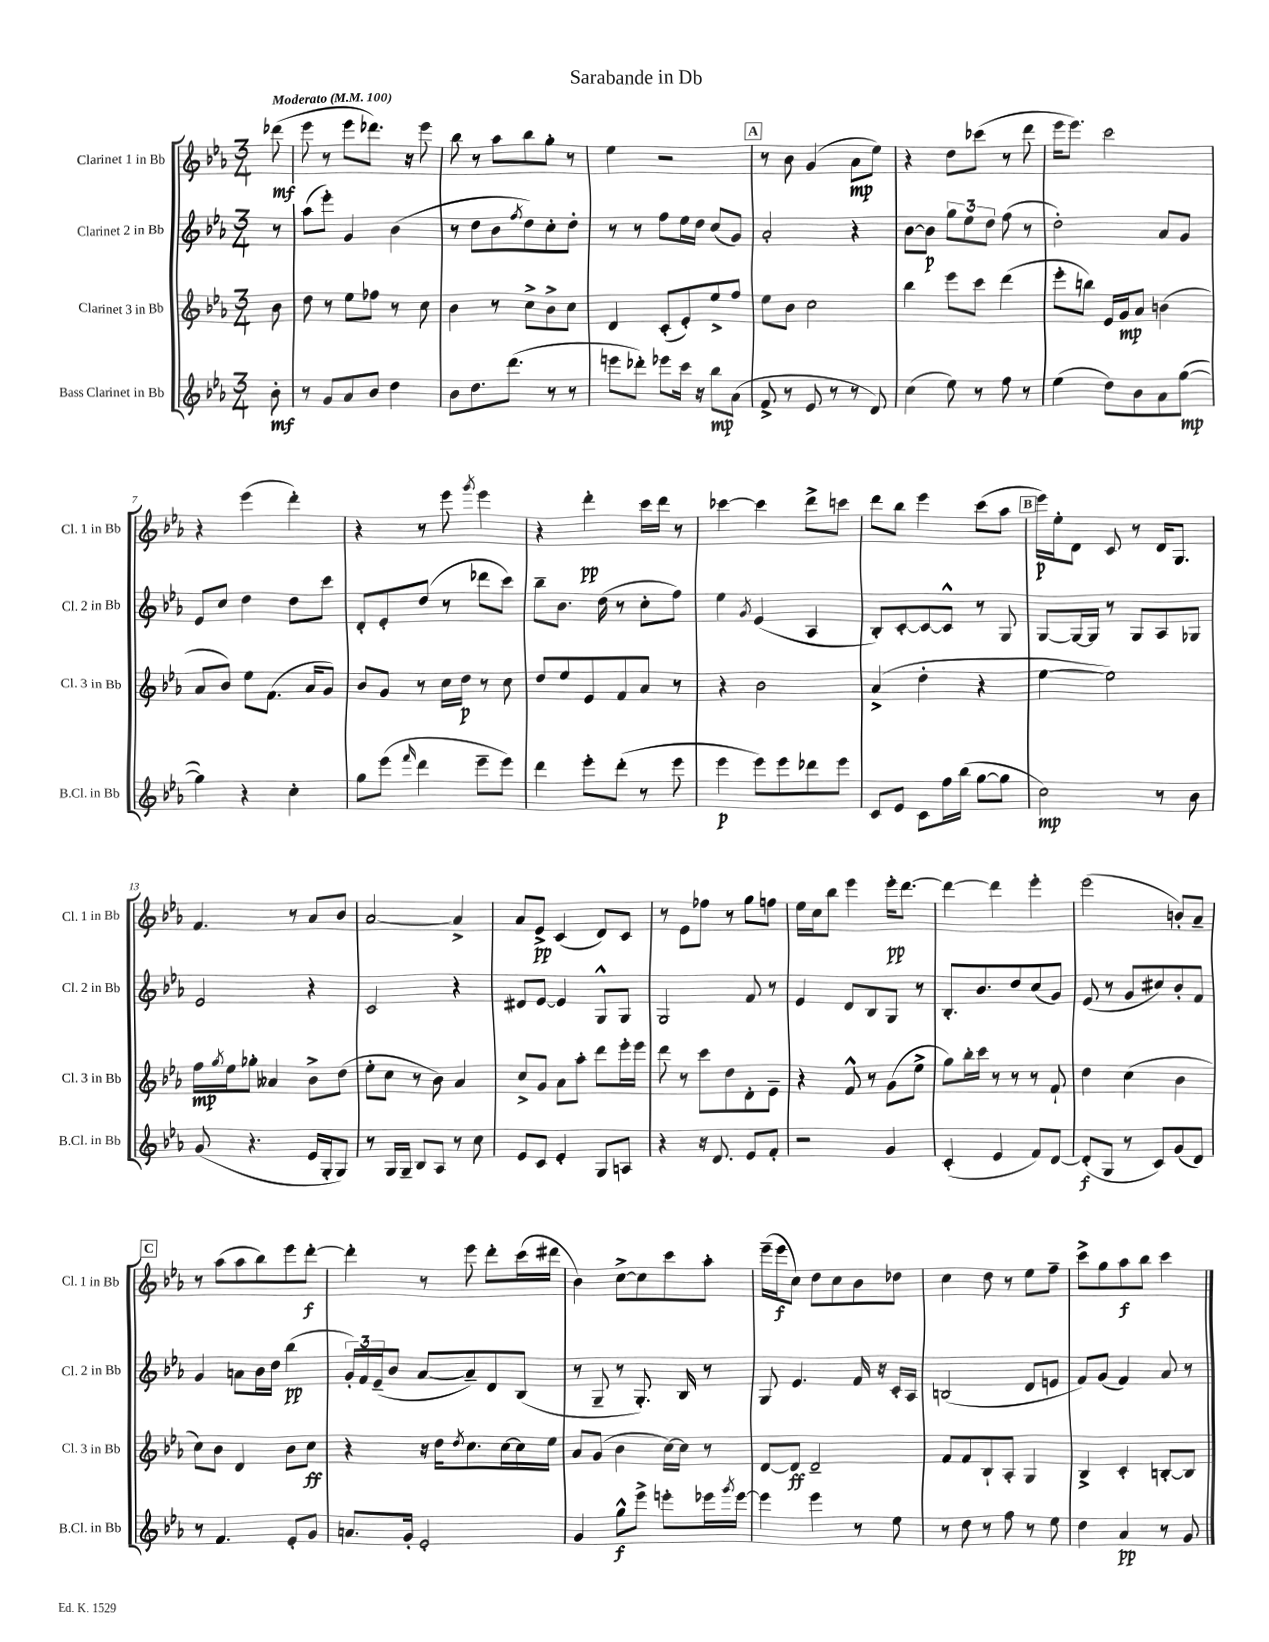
\header { title = "Sarabande in Db" }
<<
\new StaffGroup <<
\new Staff = "s0" \with { instrumentName = "Clarinet 1 in Bb" shortInstrumentName = "Cl. 1 in Bb" } {
    \clef treble \key ees \major \numericTimeSignature \time 3/4 \partial 8 \tempo "Moderato" 4 = 100
    des'''8\mf( |
    ees'''8 r8 ees'''8 des'''8.) r16 ees'''8 |
    bes''8 r8 aes''8 bes''8 g''8-. r8 |
    ees''4 r2 |
    \mark \markup { \box "A" } r8 bes'8 g'4( aes'8\mp ees''8) |
    r4 d''8 ces'''8( r8 d'''8 |
    ees'''16 ees'''8.) c'''2 |
    r4 ees'''4( d'''4-.) |
    r4 r8 ees'''8 \acciaccatura { g'''8 } ees'''4 |
    r4 d'''4-.\pp c'''16 d'''16 r8 |
    ces'''4~ ces'''4 d'''8-> c'''8 |
    d'''8 bes''8 ees'''4 c'''8( aes''8 |
    \mark \markup { \box "B" } ees'''16\p) ees''16-. d'8 c'8 r8 d'16 g8. |
    f'4. r8 aes'8 bes'8 |
    aes'2~ aes'4-> |
    aes'8 ees'8->\pp c'4( d'8) c'8 |
    r8 ees'8 fes''8 r8 g''8 f''8 |
    ees''16 c''16 bes''8 ees'''4 ees'''16-.\pp d'''8.~ |
    d'''4~ d'''4 ees'''4-. |
    ees'''2( b'8-.) aes'8-- |
    \mark \markup { \box "C" } r8 aes''8( aes''8 bes''8) ees'''8 d'''8~-.\f |
    d'''4-. r8 ees'''8 d'''8-. c'''16( dis'''16 |
    bes'4) c''8~-> c''8 c'''8 aes''8-. |
    ees'''16--( ees'''16\f c''8) d''8 c''8 bes'8 des''8 |
    c''4 d''8 r8 ees''8 f''8-- |
    c'''8-> g''8 aes''8\f bes''8 c'''4 \bar "|." |
}
\new Staff = "s1" \with { instrumentName = "Clarinet 2 in Bb" shortInstrumentName = "Cl. 2 in Bb" } {
    \clef treble \key ees \major \numericTimeSignature \time 3/4 \partial 8
    r8 |
    aes''8( ees'''8-.) g'4 bes'4( |
    r8 d''8 bes'8 \acciaccatura { f''8 } d''8) c''8-. d''8-. |
    r8 r8 f''8 ees''16 d''16 c''8( g'8) |
    \mark \markup { \box "A" } aes'2-. r4 |
    bes'8~ bes'8\p \tuplet 3/2 { g''8 ees''8 d''8 } f''8( r8 |
    d''2-.) aes'8 g'8 |
    ees'8 c''8 d''4 d''8 c'''8 |
    d'8-. ees'8-. d''8( r8 des'''8 c'''8) |
    bes''8-- bes'8. d''16( r8 c''8-. f''8) |
    ees''4 \acciaccatura { g'8 } ees'4( aes4 |
    bes8-.) c'8~-. c'8~ c'8-^ r8 g8 |
    \mark \markup { \box "B" } g8~ g16~ g16 r8 g8 aes8 ges8 |
    ees'2 r4 |
    c'2 r4 |
    dis'8 ees'8~ ees'4 g8-^ g8 |
    g2 f'8 r8 |
    ees'4 d'8 bes8 g8 r8 |
    bes8.-. bes'8. d''8 c''8( g'8) |
    ees'8( r8 g'8 cis''8) bes'8-. f'8 |
    \mark \markup { \box "C" } g'4 a'8 bes'16 d''16 bes''4\pp( |
    \tuplet 3/2 { g'16-.) f'16 ees'16--( } bes'8 aes'8~ aes'8--) d'8 bes8( |
    r8 g8-- r8 g8.-.) bes16 r8 |
    g8 ees'4. f'16 r16 c'16-. aes16 |
    b2( d'8 e'8 |
    f'8) g'8( f'4) aes'8 r8 \bar "|." |
}
\new Staff = "s2" \with { instrumentName = "Clarinet 3 in Bb" shortInstrumentName = "Cl. 3 in Bb" } {
    \clef treble \key ees \major \numericTimeSignature \time 3/4 \partial 8
    bes'8 |
    d''8 r8 ees''8 fes''8 r8 c''8 |
    bes'4 r8 c''8-> bes'8-> c''8 |
    d'4 c'8-.( ees'8-.) ees''8-> f''8 |
    \mark \markup { \box "A" } ees''8 bes'8 c''2 |
    bes''4 ees'''8 c'''8 d'''4( |
    ees'''8-. b''8) ees'16 g'16\mp aes'8 b'4( |
    aes'8 bes'8) ees''8 f'8.( aes'16 g'8) |
    bes'8 g'8 r8 c''16 d''16\p r8 c''8 |
    d''8 ees''8 ees'8 f'8 aes'8 r8 |
    r4 bes'2 |
    aes'4->( d''4-. r4 |
    \mark \markup { \box "B" } ees''4~ ees''2) |
    f''16\mp \acciaccatura { g''8 } ees''16 ges''8-. aeses'4 bes'8-> d''8( |
    ees''8-. c''8 r8 bes'8) aes'4 |
    c''8-> g'8 aes'8 aes''8-. d'''8 ees'''16-. ees'''16 |
    d'''8 r8 c'''8 d''8 d'8-. ees'8-- |
    r4 f'8-^ r8 g'8( ees''8-> |
    g''8) bes''16-. c'''16 r8 r8 r8 f'8-! |
    d''4 c''4( bes'4 |
    \mark \markup { \box "C" } c''8) bes'8 d'4 bes'8 c''8\ff |
    r4 r16 d''16 \acciaccatura { d''8 } c''8. c''16~ c''16 ees''16 |
    aes'8 g'8( bes'4 c''16~) c''16 r8 |
    d'8~ d'8\ff d'2-- |
    f'8 f'8 bes8-! aes8-. g4 |
    bes4-> c'4-. b8~-. b8 \bar "|." |
}
\new Staff = "s3" \with { instrumentName = "Bass Clarinet in Bb" shortInstrumentName = "B.Cl. in Bb" } {
    \clef treble \key ees \major \numericTimeSignature \time 3/4 \partial 8
    bes'8-.\mf |
    r8 g'8 aes'8 bes'8 d''4 |
    bes'8 d''8. d'''8.( r8 r8 |
    e'''8 des'''8-.) ees'''8 c'''16 r16 bes''8\mp aes'8( |
    \mark \markup { \box "A" } f'8-> r8 ees'8 r8 r8 d'8) |
    c''4( ees''8) r8 f''8 r8 |
    ees''4( d''8) bes'8 aes'8 g''8~\mp( |
    g''4) r4 c''4-. |
    g''8 ees'''8( \grace { f'''16 } d'''4 ees'''8-- ees'''8) |
    d'''4 ees'''8-. d'''8-.( r8 ees'''8 |
    ees'''4\p ees'''8) ees'''8 des'''8 ees'''8 |
    c'8 ees'8 c'8 f''16 bes''16( g''8~ g''8 |
    \mark \markup { \box "B" } c''2\mp) r8 bes'8 |
    g'8( r4. ees'16 g16-. g8) |
    r8 g16 g16-- bes8 aes8 r8 c''8 |
    ees'8 c'8 ees'4-. g8 a8 |
    r4 r16 d'8. ees'8 f'8-. |
    r2 g'4 |
    c'4-.( ees'4 f'8) d'8~ |
    d'8-.\f( g8 r8 c'8) g'8( d'8) |
    \mark \markup { \box "C" } r8 f'4. ees'8-. g'8 |
    a'8. g'16-. ees'2-. |
    g'4 g''8-^\f ees'''8-> e'''8-. ees'''16 \acciaccatura { g'''8 } ees'''16~ |
    ees'''4 ees'''4 r8 ees''8 |
    r8 d''8 r8 f''8 r8 ees''8 |
    d''4 aes'4\pp r8 g'8 \bar "|." |
}
>>
>>
